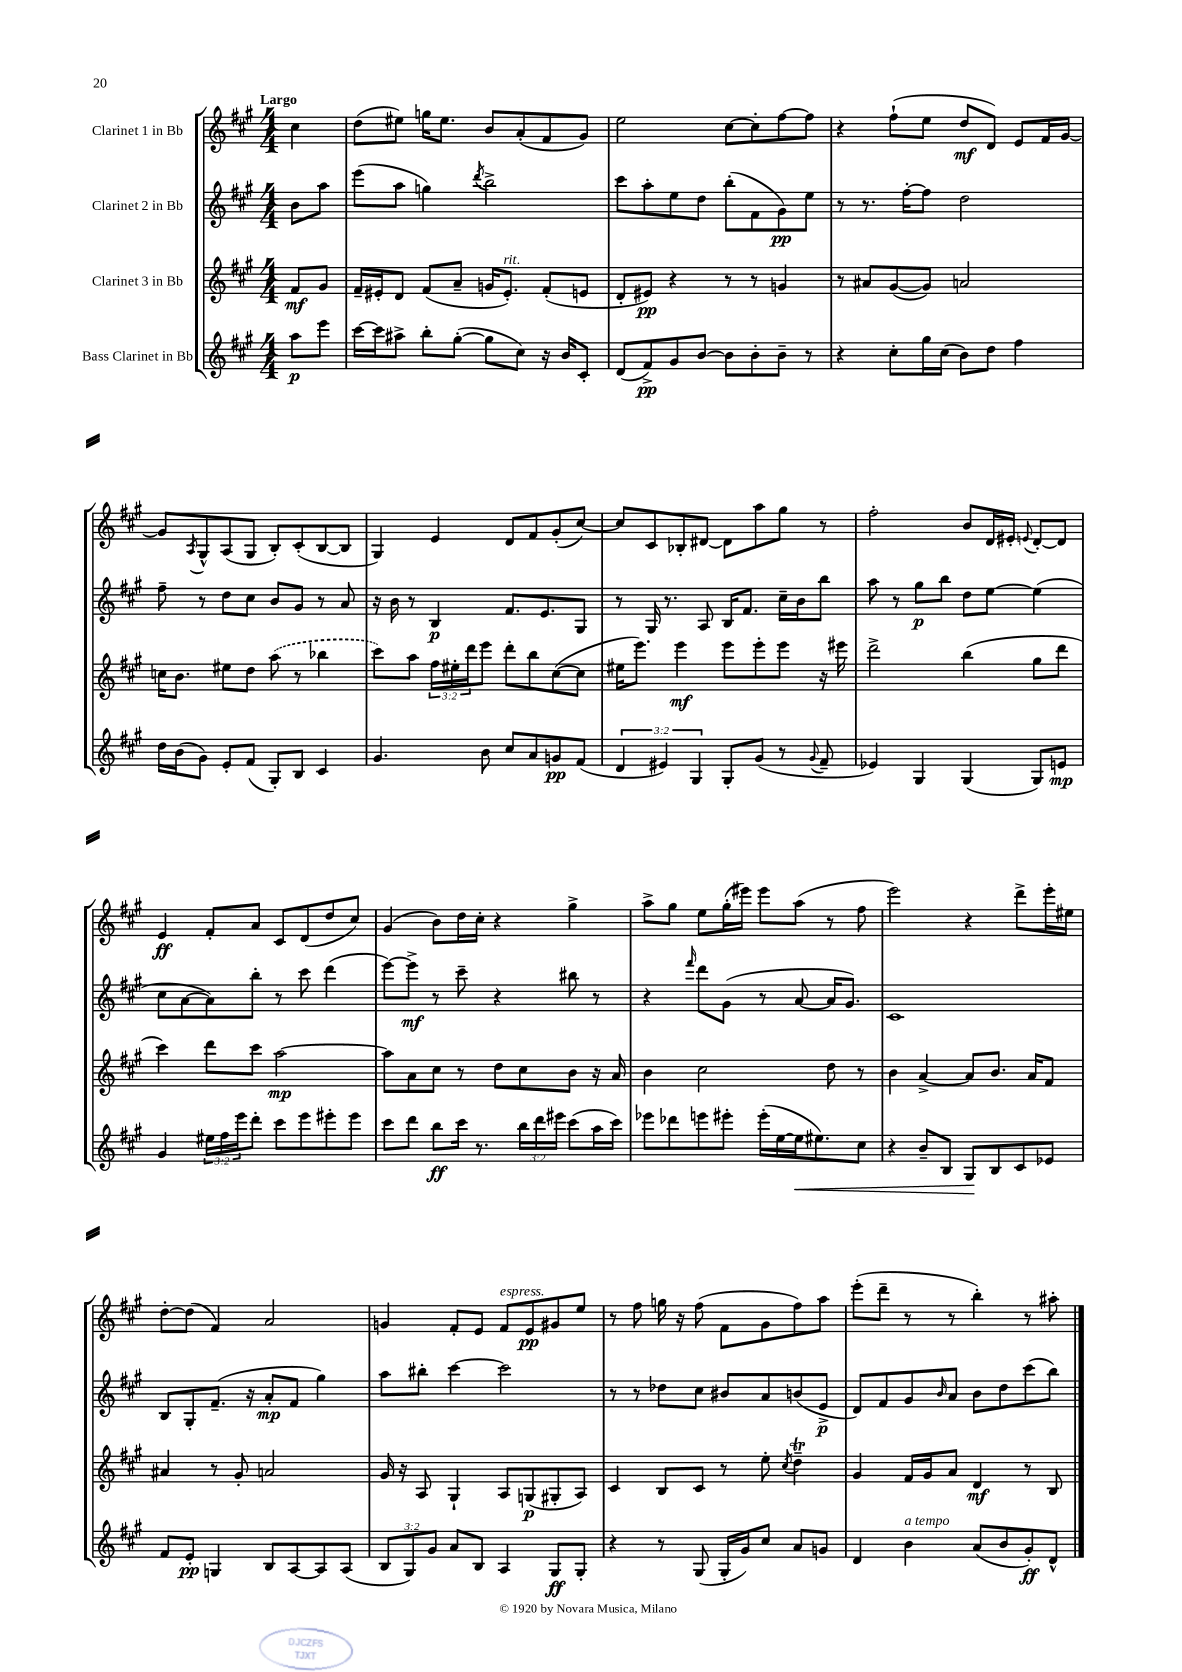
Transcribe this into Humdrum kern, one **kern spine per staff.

**kern	**kern	**kern	**kern
*staff4	*staff3	*staff2	*staff1
*clefG2	*clefG2	*clefG2	*clefG2
*k[f#c#g#]	*k[f#c#g#]	*k[f#c#g#]	*k[f#c#g#]
*M4/4	*M4/4	*M4/4	*M4/4
8aa	8f#	8b	4cc#
8eee	8g#	8aa	.
=	=	=	=
[16ccc#	16f#~	(8eee	(8dd
16ccc#]	16e#'	.	.
8aa#^	8d	8aa	8ee#)
8bb'	(8f#	4gg)	16gg
.	.	.	8.ee#
([8gg#'	8a~	.	.
.	.	8qddd	.
8gg#]	16g	2bb^	8b
.	8.e#')	.	.
8cc#)	.	.	(8a'
16r	(8f#'	.	8f#
16b	.	.	.
8c#'	8e	.	8g#)
=	=	=	=
(8d	8d'	8ccc#	2ee
8f#^)	8e#)	8aa'	.
8g#	4r	8ee	.
[8b	.	8dd	.
8b]	8r	(8bb'	[8cc#
8b'	8r	8f#	8cc#']
8b~	4g	8g#)	[8ff#
8r	.	8ee	8ff#]
=	=	=	=
4r	8r	8r	4r
.	8a#	8.r	.
8cc#'	([8g#	.	(8ff#`
.	.	[16ff#'	.
16gg#	8g#])	8ff#]	8ee
(16cc#	.	.	.
8b)	2a	2dd	8dd
8dd	.	.	8d)
4ff#	.	.	8e
.	.	.	16f#
.	.	.	[16g#
=	=	=	=
16dd	16cc	8ff#~	8g#]
(16b	8.b	.	.
.	.	.	8qA
8g#)	.	8r	8G#^^
8e'	8ee#	8dd	(8A
(8f#	8dd	8cc#	8G#
8G#')	(8aa	8b	8B')
8B	8r	8g#	(8c#'
4c#	4bb-	8r	[8B
.	.	8a	8B]
=	=	=	=
4.g#	8ccc#)	16r	4G#)
.	.	16b	.
.	8aa	8r	.
.	24ff#	4B	4e
.	24ee#'	.	.
.	24ddd	.	.
8b	8eee	.	.
8cc#	8ddd'	8.f#	8d
8a	8bb	.	8f#
.	.	8.e	.
8g	([8cc#	.	(8g#'
(8f#	8cc#]	8G#	[8cc#)
=	=	=	=
6d	16ee#	8r	8cc#]
.	8.eee)	.	.
.	.	16G#	8c#
6e#)	.	.	.
.	.	8.r	.
.	4eee	.	8B-'
6G#	.	.	.
.	.	8A	[8d#
8G#'	8eee	16B	8d#]
.	.	8.f#	.
(8g#	8eee'	.	8aa
8r	8eee	16cc#~	8gg#
.	.	16b	.
8qqg#	.	.	.
8f#~	16r	8bb	8r
.	16eee#	.	.
=	=	=	=
4e-)	2ddd^	8aa	2ff#'
.	.	8r	.
4G#	.	8gg#	.
.	.	8bb	.
(4G#	(4bb	8dd	8b
.	.	[8ee	16d
.	.	.	16e#'
.	.	.	8qqe
8G#)	8gg#	(4ee]	[8d'
8e	8ddd	.	8d]
=	=	=	=
4g#	4ccc#)	8cc#	4e
.	.	[8a	.
24ee#	8ddd	8a])	8f#'
24ff#	.	.	.
24eee	.	.	.
8ddd'	8ccc#	8bb'	8a
8ccc#	[2aa	8r	8c#
8eee	.	8ccc#	(8d
8eee#'	.	(4ddd	8dd
8eee#	.	.	8cc#)
=	=	=	=
8ccc#	8aa]	[8eee)	(4g#
8ddd	8a	8eee^]	.
8bb	8cc#	8r	8b)
16ccc#	8r	8ccc#~	16dd
8.r	.	.	16cc#'
.	8dd	4r	4r
24bb	8cc#	.	.
24ddd	.	.	.
24eee#	.	.	.
(8ccc#	8b	8bb#	4gg#^
16aa	16r	8r	.
16ccc#)	16a	.	.
=	=	=	=
8eee-	4b	4r	8aa^
8ddd-	.	.	8gg#
.	.	16qqfff#	.
8eee	2cc#	8ddd	8ee
8eee#'	.	(8g#	(16gg#'
.	.	.	16eee#)
(16eee#'	.	8r	8eee#
[16ee	.	.	.
16ee]	.	[8a	(8aa
8.ee#)	.	.	.
.	8dd	16a]	8r
.	.	8.g#)	.
8cc#	8r	.	8ff#
=	=	=	=
4r	4b	1c#	2eee)
8b~	[4a^	.	.
8B	.	.	.
8G#	8a]	.	4r
8B	8.b	.	.
8c#	.	.	8ddd^
.	16a	.	.
8e-	8f#	.	16eee'
.	.	.	16ee#
=	=	=	=
8f#	4a#	8B	[8dd'
8e'	.	8G#'	(8dd]
4G	8r	(8.f#~	4f#)
.	8g#'	.	.
.	.	16r	.
8B	2a	8a'	2a
[8A	.	8f#	.
8A]	.	4gg#)	.
(8A	.	.	.
=	=	=	=
12B	16g#	8aa	4g
.	16r	.	.
12G#)	.	.	.
.	8A	8bb#'	.
12g#	.	.	.
8a	4G#`	[4ccc#	8f#'
8B	.	.	8e
4A	8A	2ccc#]	8f#
.	(8G	.	8e
8G#	8G#'	.	8g#
8G#'	8A)	.	8ee
=	=	=	=
4r	4c#	8r	8r
.	.	8r	8ff#
8r	8B	8dd-	16gg
.	.	.	16r
(8G#	8c#	8cc#	(8ff#
16G#'	8r	8b#	8f#
16g#)	.	.	.
8cc#	8ee'	8a	8g#
.	8qcc#	.	.
8a	4dd~	(8b	8ff#)
8g	.	8e^	8aa
=	=	=	=
4d	4g#	8d)	(8eee'
.	.	8f#	8ddd~
4b	16f#	8g#	8r
.	16g#	.	.
.	.	16qqb	.
.	8a	8a	8r
(8a	4d	8b	4bb')
8b	.	8dd	.
8g#')	8r	(8ccc#	8r
8d^^	8B	8bb)	8aa#'
==	==	==	==
*-	*-	*-	*-
